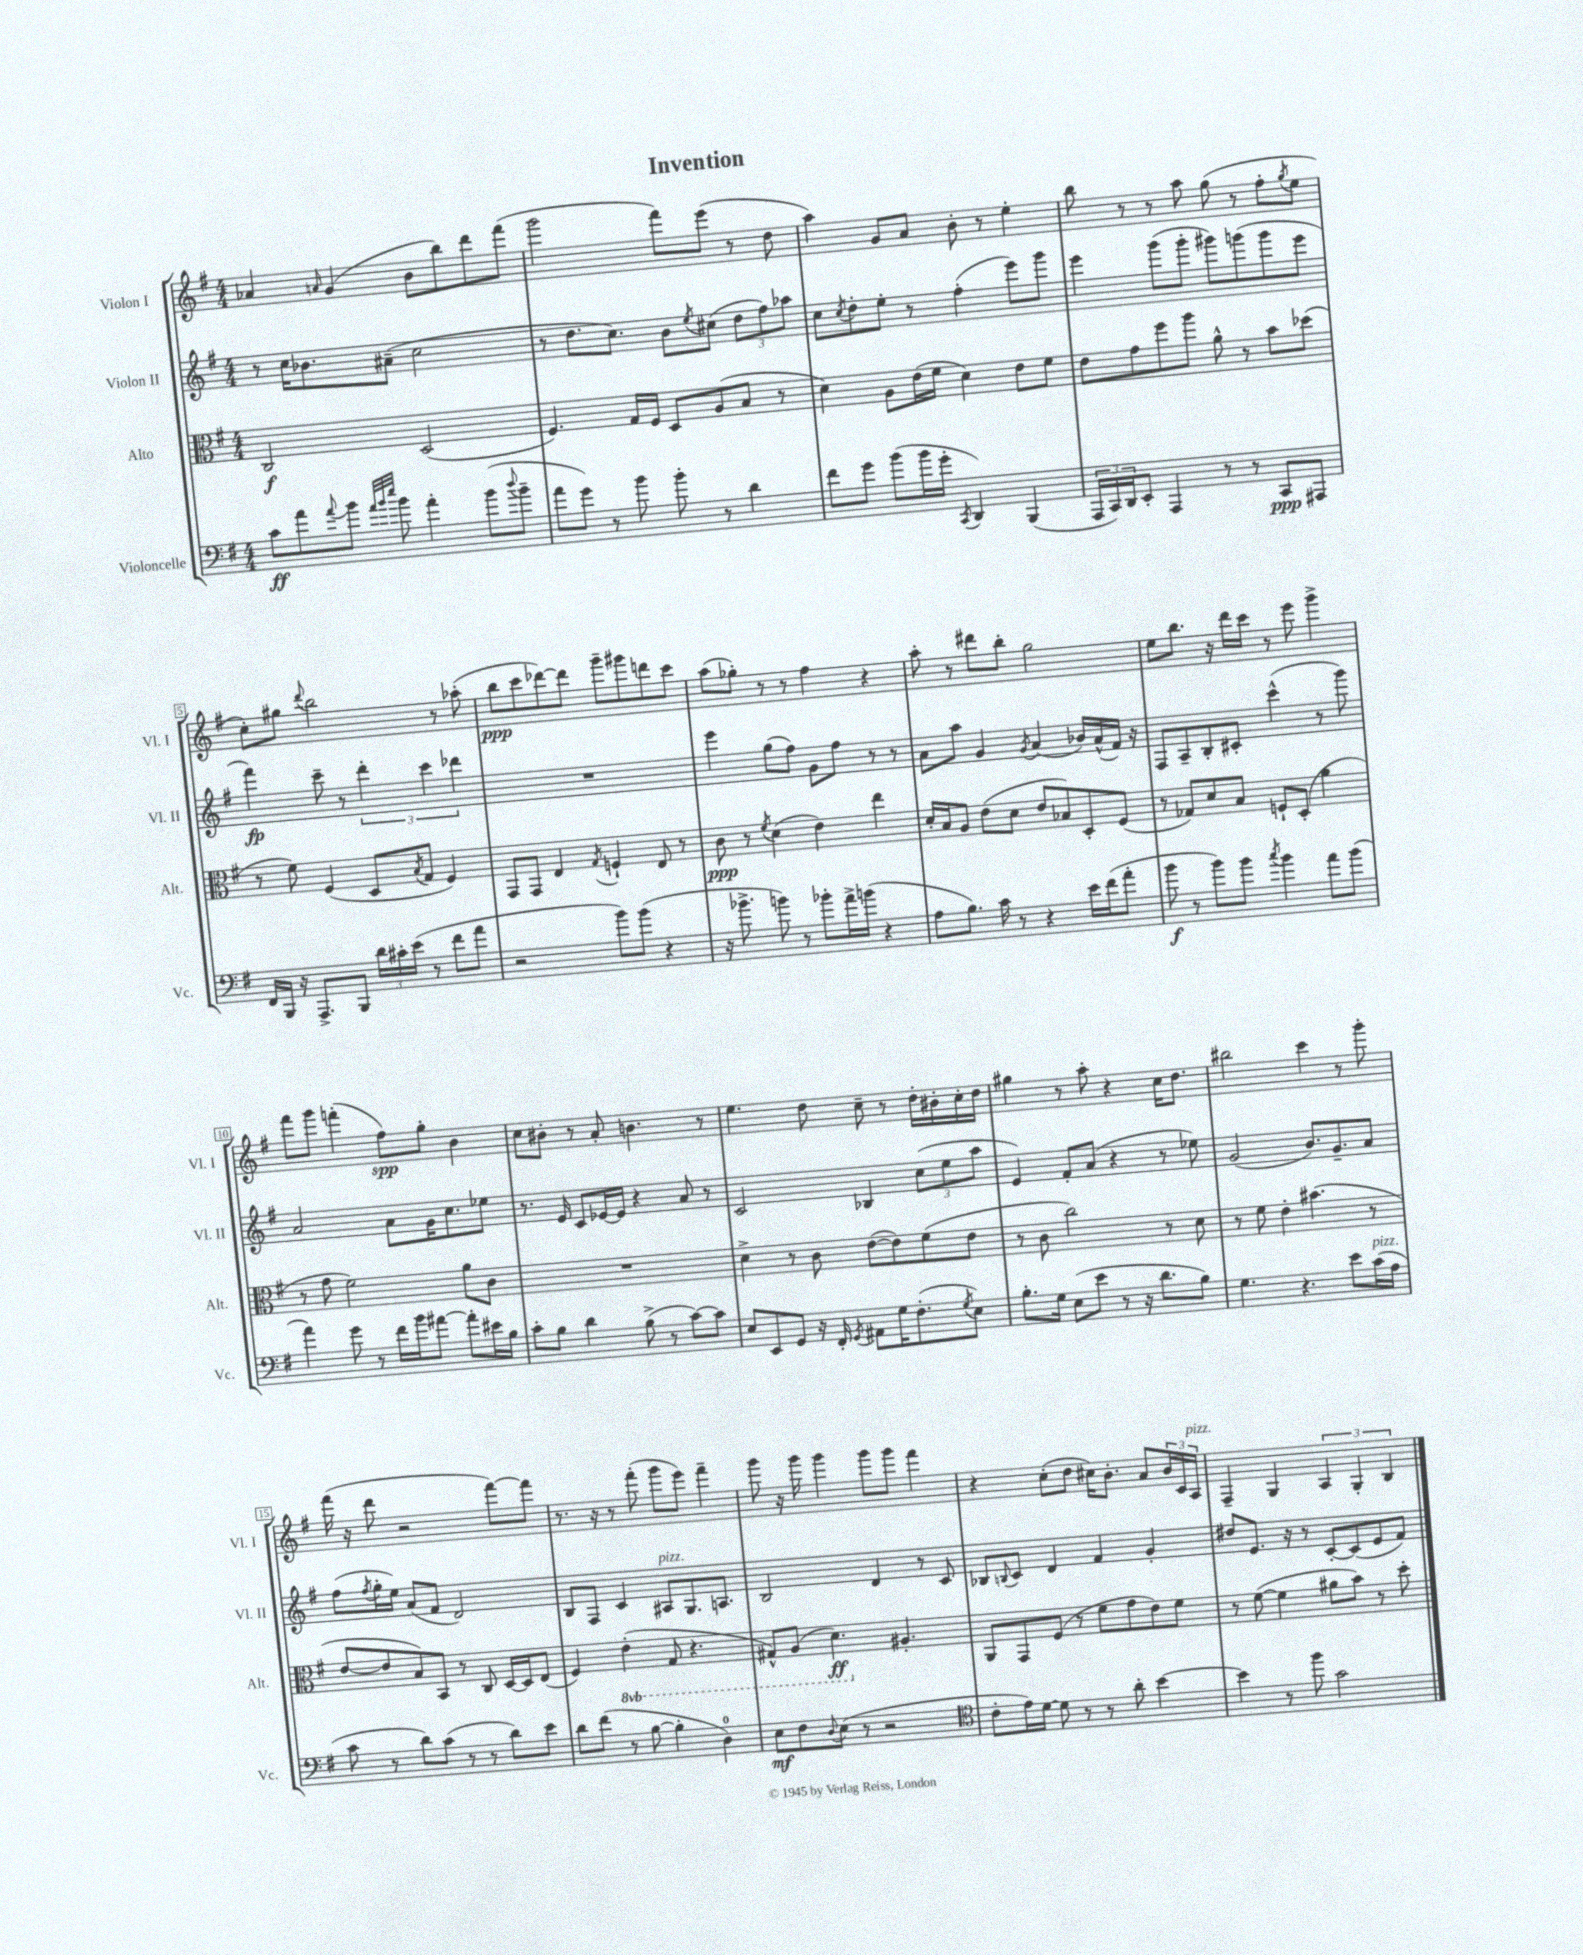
\header { title = "Invention" }
<<
\new StaffGroup <<
\new Staff = "s0" \with { instrumentName = "Violon I" shortInstrumentName = "Vl. I" } {
    \clef treble \key g \major \numericTimeSignature \time 4/4
    aes'4 \grace { a'16 } g'4( b'8 b''8) d'''8 fis'''8( |
    g'''2 fis'''8) e'''8( r8 d''8 |
    a''4) g'8 a'8 b'8-. r8 e''4-. |
    b''8 r8 r8 a''8 g''8( r8 fis''8-. \acciaccatura { g''8 } e''8 |
    c''8-.) gis''8 \appoggiatura { d'''8 } b''2 r8 aes''8-.( |
    b''8\ppp c'''8 des'''8~) des'''8 g'''8-- gis'''8 d'''8 c'''8 |
    a''8( ges''8-.) r8 r8 fis''4 r4 |
    a''8-. r8 dis'''8 b''8-. g''2 |
    e''8 b''8. r16 d'''16 c'''16 r8 e'''8 g'''4-> |
    fis'''8 g'''8 f'''4-.( fis''8\spp) g''8-. b'4 |
    c''8 bis'8-. r8 a'8-. b'4. r8 |
    e''4. d''8 c''8-- r8 d''16-. bis'16-. c''16-. d''16 |
    gis''4 r8 a''8-. r4 c''16 d''8. |
    bis''2 c'''4 r8 g'''8-. |
    fis'''16( r16 d'''8 r2 fis'''8~) fis'''8 |
    r8. r16 r8 fis'''8-.( g'''8 e'''8) fis'''4-- |
    g'''8 r16 g'''16 g'''4 g'''8 g'''8 fis'''4 |
    r4 c''8-.( d''8 cis''16) b'8.-. a'8 \tuplet 3/2 { b'16 c'16 a16^\markup { \italic "pizz." } } |
    fis4-- g4 \tuplet 3/2 { a4 g4-. b4 } \bar "|." |
}
\new Staff = "s1" \with { instrumentName = "Violon II" shortInstrumentName = "Vl. II" } {
    \clef treble \key g \major \numericTimeSignature \time 4/4
    r8 c''16 bes'8. ais'8--( c''2 |
    r8 d''8. c''8.) b'8 \acciaccatura { e''8 } cis''8( \tuplet 3/2 { d''8 fis''8) aes''8 } |
    c''8 \acciaccatura { c''8 } d''8-. e''8-. r8 fis''4-.( e'''8) g'''8 |
    e'''4 g'''8( g'''8-. gis'''8) g'''8( g'''8 e'''8 |
    fis'''4\fp) c'''8-- r8 \tuplet 3/2 { d'''4-. c'''4 des'''4 } |
    R1 |
    e'''4 g''8( fis''8) g'8 fis''8 r8 r8 |
    a'8 a''8 g'4 \acciaccatura { g'8 } a'4( bes'16) a'16-^( fis'16) r16 |
    fis8 a8-- b8-. cis'8-. c'''4-^( r8 g'''8) |
    a'2 a'8 g'16 c''8. ees''8 |
    r8. e'16 c'8 ees'16~ ees'16 r4 a'8 r8 |
    c'2 bes4 \tuplet 3/2 { c''8( e''8 a''8 } |
    e'4) fis'8-. a'8( r4 r8 ees''8) |
    g'2( b'8.) g'8.-- a'8 |
    fis''8( \acciaccatura { fis''8 } g''16-. e''16) a'8( fis'8 d'2) |
    b8 fis8 c'4 ais8^\markup { \italic "pizz." } g8. a8. |
    b2 d'4 r8 c'8 |
    bes8 \appoggiatura { b8 } c'8 d'4 fis'4 g'4-. |
    dis''8 e'8. r16 r8 c'8~-. c'8( e'8 fis'8) \bar "|." |
}
\new Staff = "s2" \with { instrumentName = "Alto" shortInstrumentName = "Alt." } {
    \clef alto \key g \major \numericTimeSignature \time 4/4 \set Staff.ottavationMarkups = #ottavation-simple-ordinals
    c2\f d2( |
    fis4.) g16 fis16 d8 a8( b8 r8 |
    d'4) a8 e'16( fis'16 d'4) e'8 fis'8 |
    e'8 g'8 fis''8 a''8 a'8-^ r8 b'8 des''8( |
    r8 fis'8) fis4( d8 \acciaccatura { b8 } g8 fis4) |
    g,8 g,8 e4 \acciaccatura { g8 } f4-! e8 r8 |
    c'8\ppp r8 \acciaccatura { fis'8 } d'4( e'4) e''4 |
    d'16-. b16 a8 e'8( d'8 e'8 bes8) d8-. fis8( |
    r8 ges8) d'8 b8 f8-! d8-.( a'4 |
    r8 g'8 fis'2) a'8 c'8 |
    R1 |
    d'4-> r8 c'8 e'8~( e'8) fis'8( e'8 |
    r8 c'8 c''2) r8 d'8 |
    r8 fis'8 e'4-. bis'4.( r8 |
    e'8~ e'8 b8) b,8 r8 c8 d16~ d16 e8( |
    fis4) \ottava #-1 e4-.( g,8 r4. |
    gis,8-^) a,8( d4.\ff) \ottava #0 ais4.-. |
    a,8 g,8 fis8( r8 fis'8 g'8 e'8) fis'8 |
    r8 fis'8~( fis'4 ais'8 b'8) r8 d''8-. \bar "|." |
}
\new Staff = "s3" \with { instrumentName = "Violoncelle" shortInstrumentName = "Vc." } {
    \clef bass \key g \major \numericTimeSignature \time 4/4
    c'8\ff a'8 \appoggiatura { a'8 } b'8 \grace { a'32 b'32 e''32 } b'8 a'4-. b'8( \appoggiatura { d''8 } b'8-- |
    a'8 g'8) r8 b'8 b'8-. r8 d'4 |
    fis'8 g'8 b'8( b'16 g'16-. \acciaccatura { c,8 } d,4) b,,4( |
    \tuplet 3/2 { a,,16 c,16) d,16 } e,8-. a,,4 r8 r8 c,8\ppp ais,,8 |
    fis,16 b,,16 r16 a,,8.-> b,,8 \tuplet 3/2 { d'16 cis'16-. e'16( } r8 fis'8 a'8 |
    r2 b'8) b'8( r4 |
    r16 bes'8.-> b'8) r8 bes'8-. a'16-> b'16( r4 |
    a8 b8.) c'16 r8 r4 e'16 fis'16( a'8-. |
    b'8\f r8 b'8) b'8 \acciaccatura { c''8 } b'4 a'8 b'8( |
    a'4) g'8 r8 fis'16 b'16 ais'8~ ais'8-. eis'16 b16 |
    c'8-. b8 d'4 b8->( r8 c'8~) c'8 |
    e8 e,8 g,8 r16 fis,16-. \acciaccatura { g,8 } ais,8 g16 fis8.-.( \acciaccatura { g8 } e8) |
    b8.-. g16 e8( e'8 r8 r16 d'8. b8) |
    g4. r4. e'8 c'16^\markup { \italic "pizz." }( a16 |
    c'8 r8 d'8) c'8( r8 r8 d'8) e'8 |
    d'8 fis'8( r8 b8~ b4-. d4-0) |
    e8\mf fis8 \appoggiatura { d8 } e8( r8 r2 |
    \clef tenor c'8-. e'16) d'16~ d'8 r8 r8 a'8-. b'4~ |
    b'4 r8 fis''8 g'2 \bar "|." |
}
>>
>>
\layout { \context { \Score \override BarNumber.stencil = #(make-stencil-boxer 0.1 0.3 ly:text-interface::print) } }
